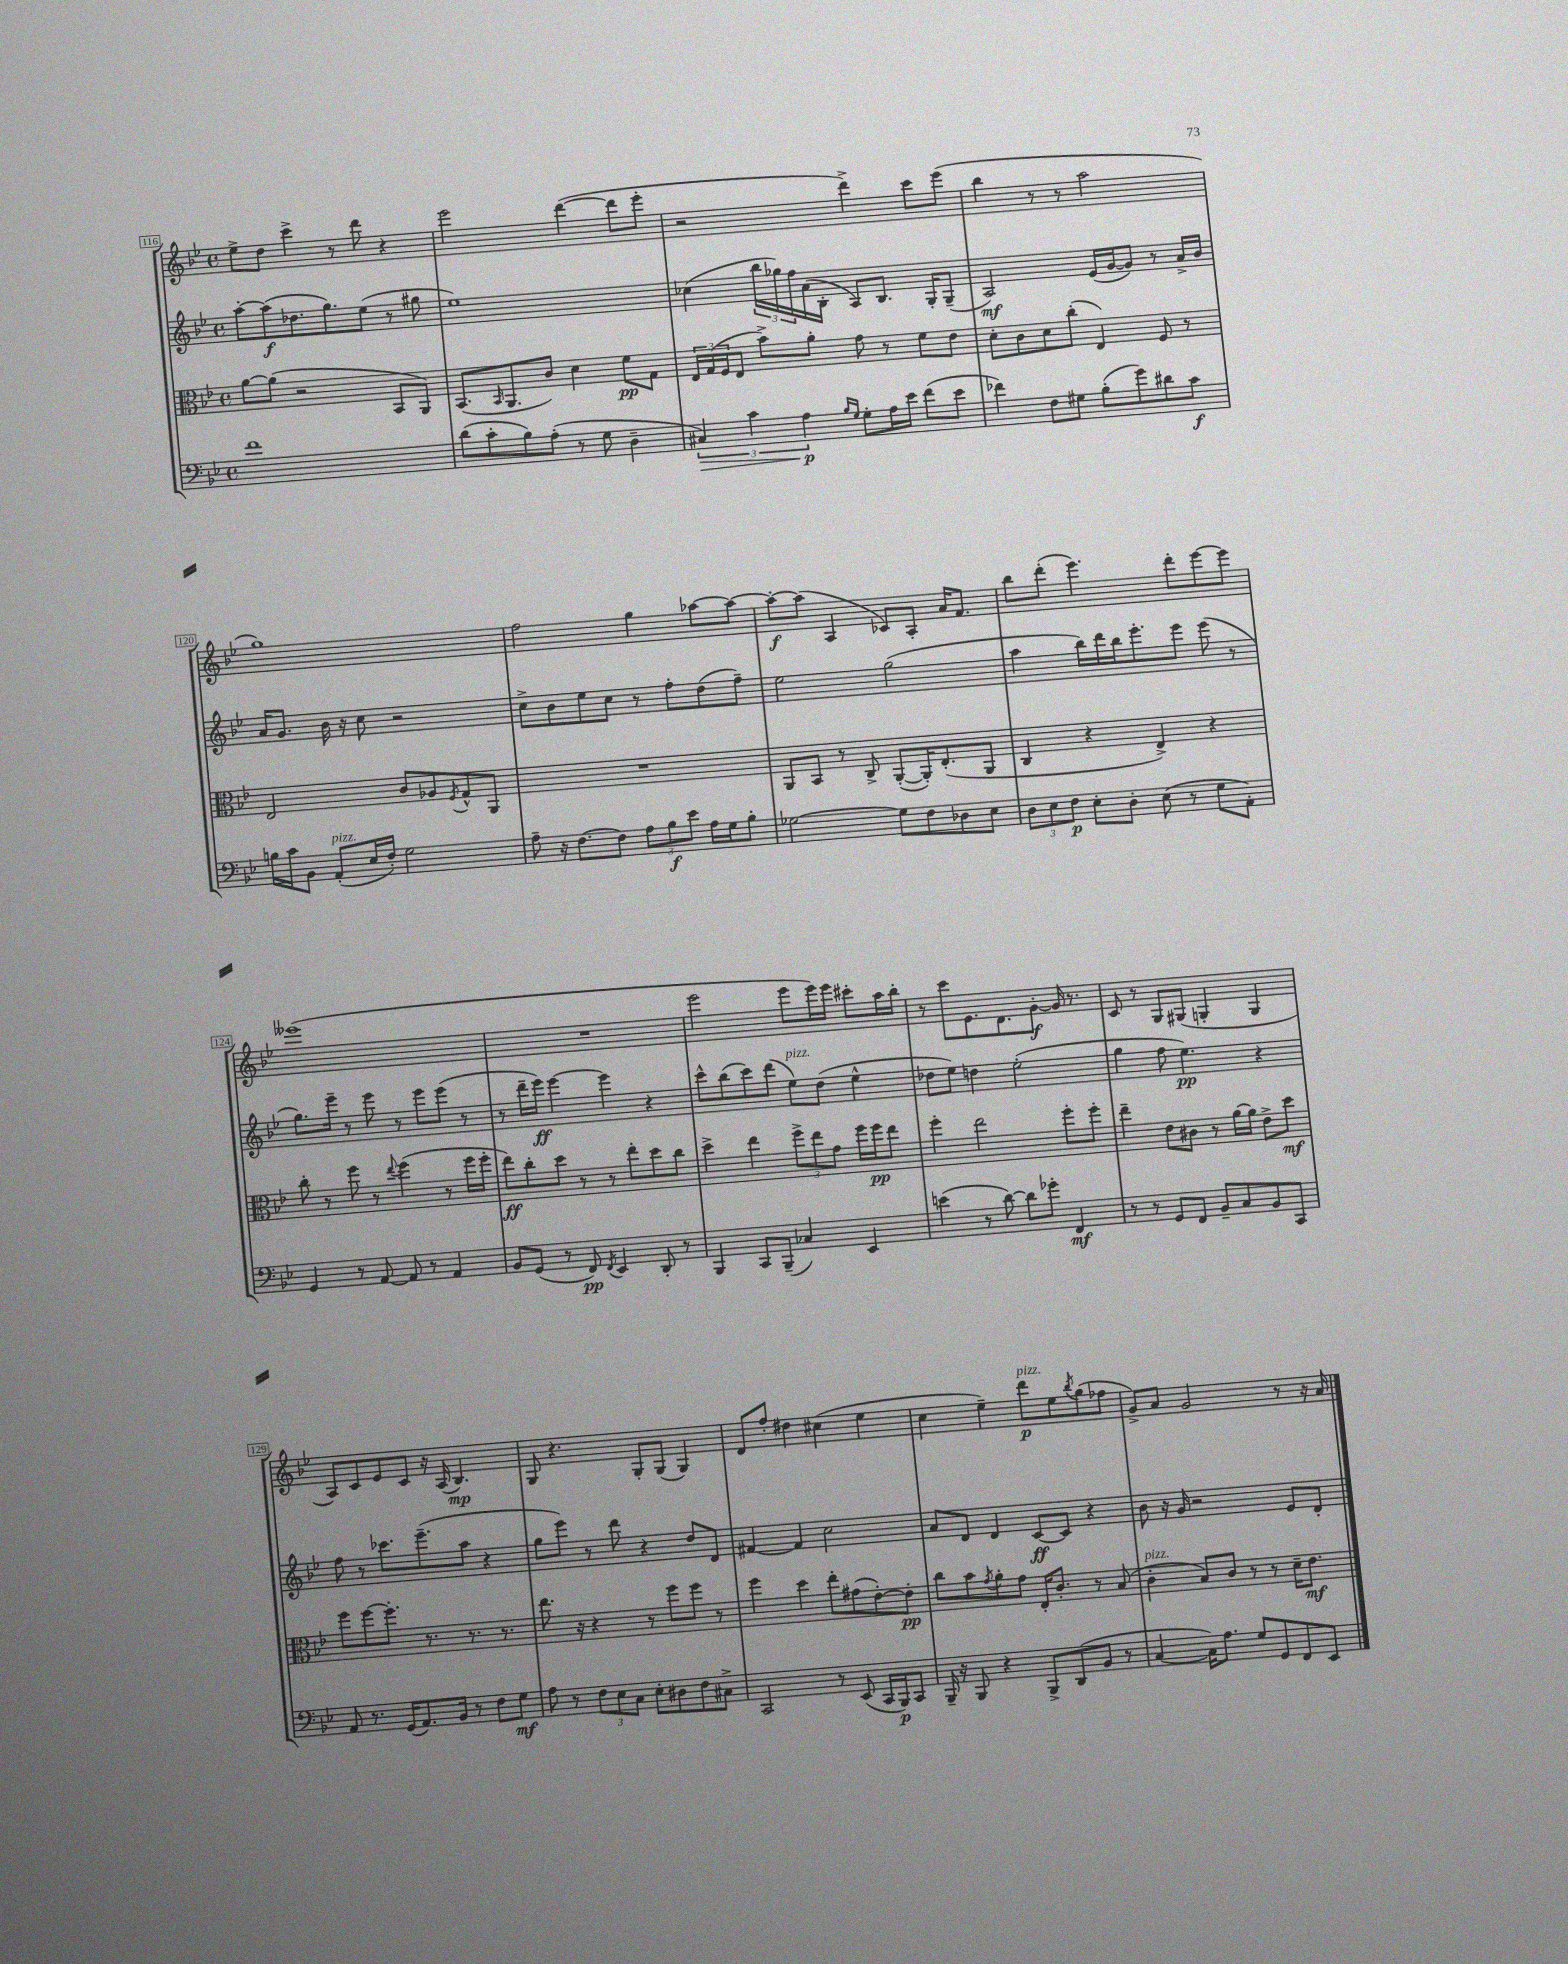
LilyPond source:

<<
\new StaffGroup <<
\new Staff = "s0" {
    \clef treble \key bes \major \defaultTimeSignature \time 4/4
    ees''8-> d''8 c'''4-> r8 d'''8 r4 |
    ees'''2 d'''4~( d'''8 ees'''8-. |
    r2 d'''4->) c'''8 ees'''8( |
    bes''4 r8 r8 a''2 |
    g''1) |
    f''2 g''4 aes''8~ aes''8~ |
    aes''8~-.\f aes''8( a4 ces'8) a8-. a'16 f'8. |
    bes''8 d'''8-.( ees'''4.) d'''8-. ees'''8~ ees'''8 |
    eeses'''1( |
    R1 |
    ees'''2 ees'''8 ees'''16) ees'''16 cis'''8-. a''16 bes''16-. |
    r8 c'''8 ees'8. d'8. g'8~-.\f g'16 r8. |
    c'8 r8 g8 gis8( g4-. g4 |
    a8) c'8 ees'8 c'8 r16 a16( bes4.\mp) |
    g8 r4. g8-. g8( g4) |
    d'8 f''8-. dis''4 cis''4( ees''4 |
    c''4 ees''4--) d'''8\p^\markup { \italic "pizz." } ees''8 \acciaccatura { bes''8 } g''8( fes''8 |
    g'8->) a'8 g'2 r8 r16 a'16 \bar "|." |
}
\new Staff = "s1" {
    \clef treble \key bes \major \defaultTimeSignature \time 4/4
    a''8~-. a''8\f( des''8. g''8.) ees''8( r8 gis''8 |
    ees''1) |
    ces''4( \tuplet 3/2 { bes''16 ges''16) f''16 } a'16( bes16-. a8) bes8. g16-. g8--( |
    a2\mf) ees'16( g'16~ g'8) r8 a'16-> bes'16 |
    a'16 g'8. bes'16 r16 c''8 r2 |
    c''8-> bes'8 ees''8 c''8 r8 f''8-. d''8( f''8--) |
    ees''2 g''2( |
    a''4 bes''16) d'''16 bes''16 ees'''8.-. ees'''8 ees'''8( r8 |
    g''8.) ees'''16-- r8 ees'''8 r8 ees'''8 ees'''8( r8 |
    r8 d'''16-- ees'''16\ff) ees'''4~ ees'''4 r4 |
    c'''8-^ bes''8( c'''8) d'''8( ees''8^\markup { \italic "pizz." }) d''8( ees''4-^ |
    des''8 ees''8) d''4 ees''2-.( |
    g''4 f''8 ees''4.\pp) r4 |
    f''8 r8 ces'''8. ees'''8.--( a''8 r4 |
    g''8 ees'''8) r8 d'''8 r4 d''8 d'8 |
    fis'4~ fis'4 c''2 |
    a'8 d'8 d'4 c'8~\ff c'8 r4 |
    bes'8 r16 g'16 r2 ees'8 d'8-. \bar "|." |
}
\new Staff = "s2" {
    \clef alto \key bes \major \defaultTimeSignature \time 4/4
    a'8~ a'8( r2 bes,8 a,8) |
    bes,8.( \grace { bes,16 } a,8. c'8) d'4 f'8\pp g8 |
    \tuplet 3/2 { ees16 g16( f16 } ees8 bes'8->) a'8-. g'8 r8 f'8 ees'8 |
    d'8-. c'8 d'8 c''8-.( ees4) f8 r8 |
    ees2 c'8 aes8 \acciaccatura { f8 } g8-^ a,8 |
    R1 |
    a,8 bes,8 r8 c8-> a,8~-.( a,16-.) ees8.-.( a,8 |
    c4 r4 ees4->) r4 |
    c''8-. r8 f''8 r8 \appoggiatura { ees''8 } f''4( r8 f''16 f''16-. |
    ees''8\ff) c''8-. d''8 r8 r8 ees''8-. d''8 c''8 |
    d''4-> ees''4 \tuplet 3/2 { f''8-> ees''8 g'8 } f''16 f''16\pp ees''8 |
    f''4-. ees''2 f''8-. f''8-. |
    ees''4-- ees'8 cis'8 r8 a'16~ a'16 ees'8-> d''8\mf |
    f''8 f''8~ f''8.-. r8. r8. r8. |
    ees''8. r16 r4 r8 f''8 f''8 r8 |
    f''4 d''4 ees''8-. gis'8( ees'8~-.) ees'8-.\pp |
    c''8 bes'8 \acciaccatura { g'8 } a'8-. g'8 ees16-. c'8.-. r8 bes8( |
    c'4-.^\markup { \italic "pizz." } bes8) c'8 r8 r8 d'16-- ees'8.\mf \bar "|." |
}
\new Staff = "s3" {
    \clef bass \key bes \major \defaultTimeSignature \time 4/4
    f'1 |
    d'8( c'8-. bes8) a8-.( r8 g8 d4-- |
    \tuplet 3/2 { cis4\>) c'4 a4\p\! } \grace { bes16 g16 } g8-. a16 ees'16 f'8( ees'8 |
    fes'4) f8 gis8 bes8-.( g'8) dis'8 c'8\f |
    b16 c'16 bes,8 a,8-.^\markup { \italic "pizz." }( ees16 f16-.) g2 |
    a8-- r16 f8.~ f8 \tuplet 3/2 { a8 bes8\f ees'8 } a16 g16 bes8-. |
    ges2~ ges8 f8 des8 ees8 |
    \tuplet 3/2 { d8 ees8 f8\p } ees8-. d8-. ees8( r8 g8 a,8-.) |
    g,4 r8 a,8~ a,8 r8 a,4 |
    bes,8 g,8( r8 f,8\pp) \acciaccatura { f,8 } ees,4 d,8-. r8 |
    bes,,4 c,8 bes,,8--( ces4) ees,4 |
    e'4( r8 d'8~) d'8 ges'8-. f,4\mf |
    r8 r8 g,8 f,8 bes,8-- c8 bes,8 c,8 |
    a,8 r8. g,16( a,8.) bes,16 r8 f8 g8\mf |
    a8 r8 \tuplet 3/2 { f8 ees8 c8 } ees8-. dis8 f8 cis8-> |
    c,2 r8 ees,8( c,16 bes,,16\p) c,8 |
    bes,,16-- r16 bes,,8 r4 bes,,8-> d,8( bes,8 r8 |
    c4~ c16) a8. g8 g,8 f,8 ees,8 \bar "|." |
}
>>
>>
\layout { \context { \Score currentBarNumber = #116 \override BarNumber.stencil = #(make-stencil-boxer 0.1 0.3 ly:text-interface::print) } }
